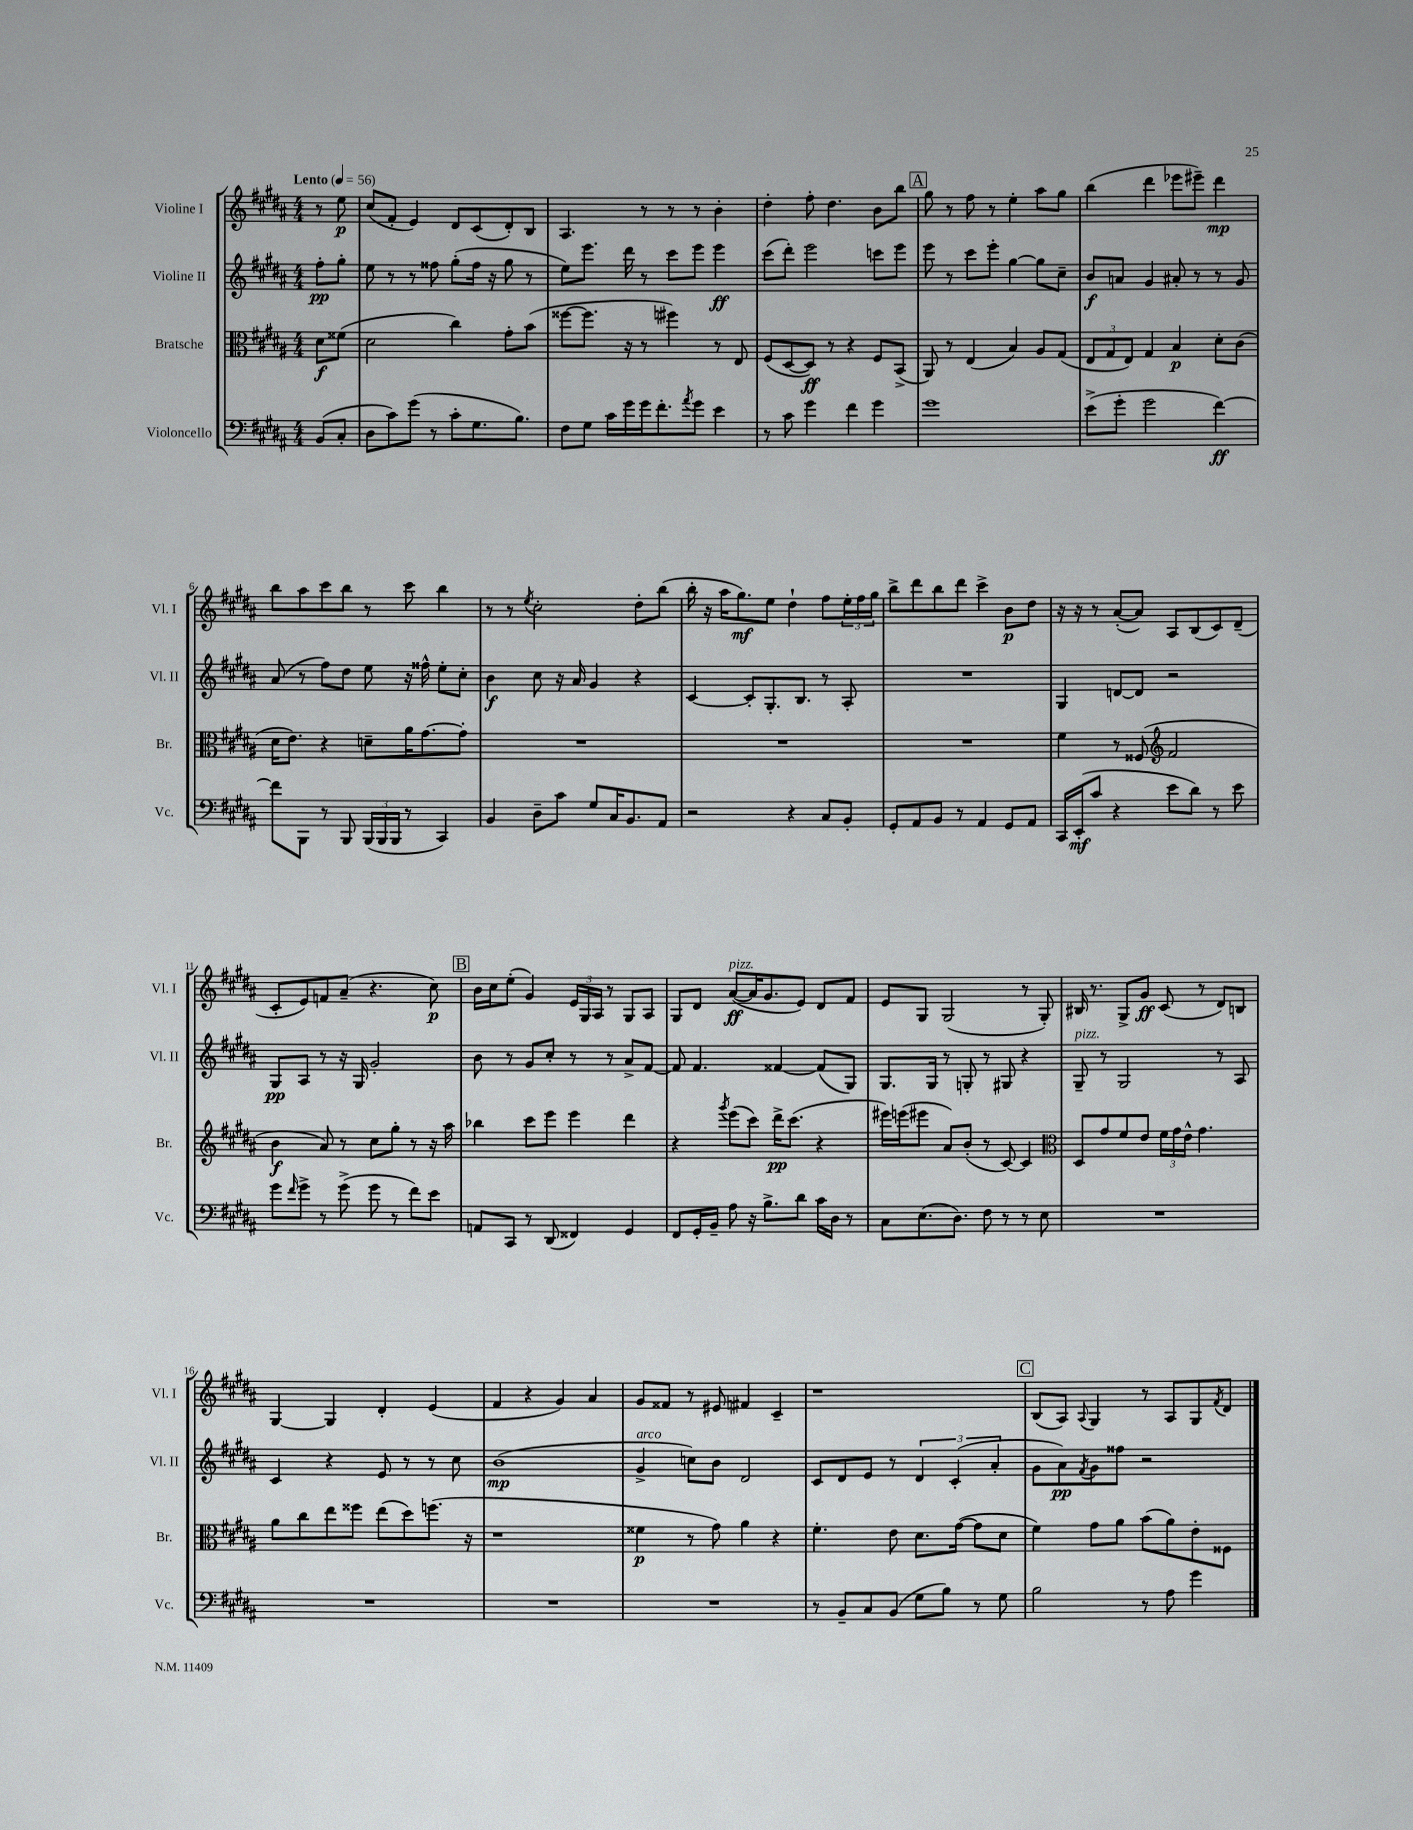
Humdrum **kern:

**kern	**dynam	**kern	**dynam	**kern	**dynam	**kern	**dynam
*part4	*part4	*part3	*part3	*part2	*part2	*part1	*part1
*staff4	*staff4	*staff3	*staff3	*staff2	*staff2	*staff1	*staff1
*I"Violoncello	*	*I"Bratsche	*	*I"Violine II	*	*I"Violine I	*
*I'Vc.	*	*I'Br.	*	*I'Vl. II	*	*I'Vl. I	*
*clefF4	*	*clefC3	*	*clefG2	*	*clefG2	*
*k[f#c#g#d#a#]	*	*k[f#c#g#d#a#]	*	*k[f#c#g#d#a#]	*	*k[f#c#g#d#a#]	*
*M4/4	*	*M4/4	*	*M4/4	*	*M4/4	*
*MM56	*	*MM56	*	*MM56	*	*MM56	*
=	=	=	=	=	=	=	=
!	!	!	!	!	!	!LO:TX:a:B:t=Lento	!
(8BB/L	.	8d#\L	f	8ff#'\L	pp	8r	.
8C#'/J	.	(8f##X\J	.	8gg#'\J	.	8ee\	p
=1	=1	=1	=1	=1	=1	=1	=1
8D#\L	.	2d#\	.	8ee\	.	(8cc#/L	.
8c#\)	.	.	.	8r	.	8f#'/J	.
(8g#\J	.	.	.	8r	.	4e/)	.
8r	.	.	.	8ff##X\	.	.	.
8c#'\L	.	4cc#\)	.	(8gg#'\L	.	8d#/L	.
8.G#\	.	.	.	16ff##\Jk	.	(8c#/	.
.	.	.	.	16r	.	.	.
.	.	8g#'\L	.	8gg#\	.	8d#'/)	.
8.B\J)	.	.	.	.	.	.	.
.	.	(8b\J	.	8r	.	8B/J	.
=2	=2	=2	=2	=2	=2	=2	=2
8F#\L	.	[8ff##X\L	.	8ee\L)	.	4.A#/	.
8G#\J	.	8.ff##\J]	.	8.eee\J	.	.	.
16c#\LL	.	.	.	.	.	.	.
16g#\	.	16r	.	16ddd#\	.	.	.
16g#\J	.	8r	.	8r	.	8r	.
8.f#'\	.	.	.	.	.	.	.
.	.	4ff#X\)	.	8ccc#\L	.	8r	.
8qa#/	.	.	.	.	.	.	.
8g#\J	.	.	.	8eee\J	.	8r	.
4e\	.	8r	.	4eee\	ff	4b'\	.
.	.	8E/	.	.	.	.	.
=3	=3	=3	=3	=3	=3	=3	=3
8r	.	(8F#/L	.	(8ccc#\L	.	4dd#'\	.
8c#\	.	[8D#/	.	8ddd#'\J)	.	.	.
4g#\	.	8D#/J])	ff	2eee\	.	8ff#'\	.
.	.	8r	.	.	.	4.dd#\	.
4f#\	.	4r	.	.	.	.	.
4g#\	.	8F#/L	.	8cccn\L	.	8b\L	.
.	.	(8BB^/J	.	8eee\J	.	8bb\J	.
!!LO:REH:place=s1:t=A
=4	=4	=4	=4	=4	=4	=4	=4
1g#	.	8AA#/)	.	8eee\	.	8gg#\	.
.	.	8r	.	8r	.	8r	.
.	.	(4E/	.	8ccc#\L	.	8ff#\	.
.	.	.	.	8eee'\J	.	8r	.
.	.	4B/)	.	[4gg#\	.	4ee'\	.
.	.	8A#/L	.	8gg#\L]	.	8aa#\L	.
.	.	(8G#/J	.	8cc#~\J	.	8gg#\J	.
=5	=5	=5	=5	=5	=5	=5	=5
(8e^\L	.	12E/L	.	8b/L	f	(4bb\	.
.	.	12G#/	.	.	.	.	.
8g#'\J	.	.	.	8an/J	.	.	.
.	.	12E/J)	.	.	.	.	.
2g#\	.	4G#/	.	4g#/	.	4ddd#\	.
.	.	4B/	p	8a#X'/	.	8eee-X\L	.
.	.	.	.	8r	.	8eee#X~\J)	.
[4f#\)	ff	8d#'\L	.	8r	.	4ddd#\	mp
.	.	(8c#\J	.	8g#/	.	.	.
!!LO:LB:g=z
=6	=6	=6	=6	=6	=6	=6	=6
8f#\L]	.	16d#\KL	.	(8a#/	.	8bb\L	.
.	.	8.e\J)	.	.	.	.	.
8BBB\J	.	.	.	8r	.	8aa#\	.
8r	.	4r	.	8ff#\L)	.	8ccc#\	.
8BBB/	.	.	.	8dd#\J	.	8bb\J	.
(24BBB/LL	.	8dn~\L	.	8ee\	.	8r	.
24BBB/	.	.	.	.	.	.	.
24BBB/JJ	.	.	.	.	.	.	.
8r	.	16a#\K	.	16r	.	8ccc#\	.
.	.	[8.g#\	.	16ff##X^^\	.	.	.
4CC#/)	.	.	.	8ee'\L	.	4bb\	.
.	.	8g#'\J]	.	8cc#'\J	.	.	.
=7	=7	=7	=7	=7	=7	=7	=7
4BB/	.	1r	.	4b\	f	8r	.
.	.	.	.	.	.	8r	.
.	.	.	.	.	.	8qee/	.
8D#~\L	.	.	.	8cc#\	.	2cc#'\	.
8c#\J	.	.	.	16r	.	.	.
.	.	.	.	16a#/	.	.	.
8G#/L	.	.	.	4g#/	.	.	.
16C#/K	.	.	.	.	.	.	.
8.BB/	.	.	.	.	.	.	.
.	.	.	.	4r	.	8dd#'\L	.
8AA#/J	.	.	.	.	.	(8bb\J	.
=8	=8	=8	=8	=8	=8	=8	=8
2r	.	1r	.	[4c#/	.	16bb'\	.
.	.	.	.	.	.	16r	.
.	.	.	.	.	.	16aa#\KL	.
.	.	.	.	.	.	8.gg#\)	mf
.	.	.	.	8c#'/L]	.	.	.
.	.	.	.	8.G#'/	.	8ee\J	.
4r	.	.	.	.	.	4dd#`\	.
.	.	.	.	8.B/J	.	.	.
8C#/L	.	.	.	8r	.	8ff#\L	.
8BB'/J	.	.	.	8A#'/	.	24ee'\L	.
.	.	.	.	.	.	24ff#\	.
.	.	.	.	.	.	24gg#\JJ	.
=9	=9	=9	=9	=9	=9	=9	=9
8GG#'/L	.	1r	.	1r	.	8bb^\L	.
8AA#/	.	.	.	.	.	8ddd#\	.
8BB/J	.	.	.	.	.	8bb\	.
8r	.	.	.	.	.	8ddd#\J	.
4AA#/	.	.	.	.	.	4ccc#^\	.
8GG#/L	.	.	.	.	.	8b\L	p
8AA#/J	.	.	.	.	.	8dd#\J	.
=10	=10	=10	=10	=10	=10	=10	=10
16CC#/LL	.	4f#\	.	4G#/	.	16r	.
(16EE'/J	mf	.	.	.	.	16r	.
8c#/J	.	.	.	.	.	8r	.
4r	.	8r	.	[8dn/L	.	([8a#'/L	.
.	.	(8F##X/	.	8d/J]	.	8a#/J])	.
*	*	*clefG2	*	*	*	*	*
8e\L	.	2f#/	.	2r	.	8A#/L	.
8d#\J)	.	.	.	.	.	(8B/	.
8r	.	.	.	.	.	8c#/)	.
8e\	.	.	.	.	.	(8d#~/J	.
!!LO:LB:g=z
=11	=11	=11	=11	=11	=11	=11	=11
8g#\L	.	4b\	f	8G#/L	pp	8c#'/L	.
16qqf#/	.	.	.	.	.	.	.
8g#^\J	.	.	.	8A#/J	.	8e/)	.
8r	.	8a#/)	.	8r	.	8fn/	.
(8g#^\	.	8r	.	16r	.	(8a#~/J	.
.	.	.	.	16G#/	.	.	.
8g#\	.	8cc#\L	.	2g#'/	.	4.r	.
8r	.	8gg#'\J	.	.	.	.	.
8f#\L)	.	8r	.	.	.	.	.
8e\J	.	16r	.	.	.	8cc#\)	p
.	.	16aa#\	.	.	.	.	.
!!LO:REH:place=s1:t=B
=12	=12	=12	=12	=12	=12	=12	=12
8AAn/L	.	4bb-X\	.	8b\	.	16b\LL	.
.	.	.	.	.	.	16cc#\J	.
8CC#/J	.	.	.	8r	.	(8ee'\J	.
8r	.	8ccc#\L	.	8g#/L	.	4g#/)	.
(8DD#/	.	8eee\J	.	8cc#'/J	.	.	.
4FF##X/)	.	4eee\	.	8r	.	24e/LL	.
.	.	.	.	.	.	24G#/	.
.	.	.	.	.	.	24A#/JJ	.
.	.	.	.	8r	.	8r	.
4GG#/	.	4ddd#\	.	8a#^/L	.	8G#/L	.
.	.	.	.	[8f#/J	.	8A#/J	.
=13	=13	=13	=13	=13	=13	=13	=13
8FF#/L	.	4r	.	8f#/]	.	8G#/L	.
16GG#'/L	.	.	.	4.f#/	.	8d#/J	.
16BB~/JJ	.	.	.	.	.	.	.
.	.	8qggg#/	.	.	.	.	.
!	!	!	!	!	!	!LO:TX:a:i:t=pizz.	!
8A#\	.	(8eee\L	.	.	.	([8a#/L	ff
16r	.	8ccc#\J)	.	.	.	16a#/K]	.
8.B^\L	.	.	.	.	.	8.g#/	.
.	.	16ddd#^\KL	pp	[4f##X/	.	.	.
.	.	(8.ccc#\J	.	.	.	.	.
8d#\J	.	.	.	.	.	8e/J)	.
16c#\LL	.	4r	.	(8f##/L]	.	8d#/L	.
16D#\JJ	.	.	.	.	.	.	.
8r	.	.	.	8G#/J)	.	8f#/J	.
=14	=14	=14	=14	=14	=14	=14	=14
8C#\L	.	16eee#X\LL)	.	8.G#/L	.	8e/L	.
.	.	(16eeen\J	.	.	.	.	.
(8.E\	.	8eee#X\J	.	.	.	8G#/J	.
.	.	.	.	16G#/Jk	.	.	.
.	.	8a#/L)	.	8r	.	(2G#/	.
8.D#\J)	.	.	.	.	.	.	.
.	.	(8b'/J	.	8Gn'/	.	.	.
8F#\	.	8r	.	8r	.	.	.
8r	.	[8c#/)	.	8G#X/	.	.	.
8r	.	4c#/]	.	4r	.	8r	.
8E\	.	.	.	.	.	8G#'/)	.
=15	=15	=15	=15	=15	=15	=15	=15
*	*	*clefC3	*	*	*	*	*
!	!	!	!	!LO:TX:a:i:t=pizz.	!	!	!
1r	.	8D#/L	.	8G#~/	.	16B#X/	.
.	.	.	.	.	.	8.r	.
.	.	8g#/	.	8r	.	.	.
.	.	8f#/	.	2G#/	.	8G#^/L	.
.	.	8e/J	.	.	.	8g#/J	ff
.	.	24f#\LL	.	.	.	(8c#/	.
.	.	24g#\	.	.	.	.	.
.	.	24e^^\JJ	.	.	.	.	.
.	.	4.g#\	.	.	.	8r	.
.	.	.	.	8r	.	8d#/L)	.
.	.	.	.	8A#/	.	8Bn/J	.
!!LO:LB:g=z
=16	=16	=16	=16	=16	=16	=16	=16
1r	.	8a#\L	.	4c#/	.	[4G#/	.
.	.	8cc#\	.	.	.	.	.
.	.	8ee\	.	4r	.	4G#/]	.
.	.	8ff##X\J	.	.	.	.	.
.	.	(8ee\L	.	8e/	.	4d#'/	.
.	.	8dd#\)	.	8r	.	.	.
.	.	(8.ffn\J	.	8r	.	(4e/	.
.	.	.	.	8cc#\	.	.	.
.	.	16r	.	.	.	.	.
=17	=17	=17	=17	=17	=17	=17	=17
1r	.	1r	.	(1b	mp	4f#/	.
.	.	.	.	.	.	4r	.
.	.	.	.	.	.	4g#/)	.
.	.	.	.	.	.	4a#/	.
=18	=18	=18	=18	=18	=18	=18	=18
!	!	!	!	!LO:TX:a:i:t=arco	!	!	!
1r	.	4f##X\	p	4g#^/	.	8g#/L	.
.	.	.	.	.	.	8f##X/J	.
.	.	8r	.	8ccn\L)	.	8r	.
.	.	8g#\)	.	8b\J	.	8e#X/	.
.	.	4a#\	.	2d#/	.	4f#X/	.
.	.	4r	.	.	.	4c#~/	.
=19	=19	=19	=19	=19	=19	=19	=19
8r	.	4.f#'\	.	8c#/L	.	1r	.
8BB~/L	.	.	.	8d#/	.	.	.
8C#/	.	.	.	8e/J	.	.	.
(8BB/J	.	8e\	.	8r	.	.	.
8G#\L	.	8.d#\L	.	6d#/	.	.	.
8B\J)	.	.	.	.	.	.	.
.	.	.	.	(6c#'/	.	.	.
.	.	([16g#\Jk	.	.	.	.	.
8r	.	8g#\L]	.	.	.	.	.
.	.	.	.	6a#'/	.	.	.
8G#\	.	8d#\J	.	.	.	.	.
!!LO:REH:place=s1:t=C
=20	=20	=20	=20	=20	=20	=20	=20
2B\	.	4f#\)	.	8g#\L	.	(8B/L	.
.	.	.	.	8a#\)	pp	8A#/J)	.
.	.	.	.	8qf#/	.	8qqA#/	.
.	.	8g#\L	.	8g#\	.	4G#/	.
.	.	8a#\J	.	8ff##X\J	.	.	.
8r	.	(8b\L	.	2r	.	8r	.
8A#\	.	8a#\)	.	.	.	8A#/L	.
4g#\	.	8e'\	.	.	.	8G#/	.
.	.	.	.	.	.	8qf#/	.
.	.	8F##X\J	.	.	.	8d#/J	.
==	==	==	==	==	==	==	==
*-	*-	*-	*-	*-	*-	*-	*-
